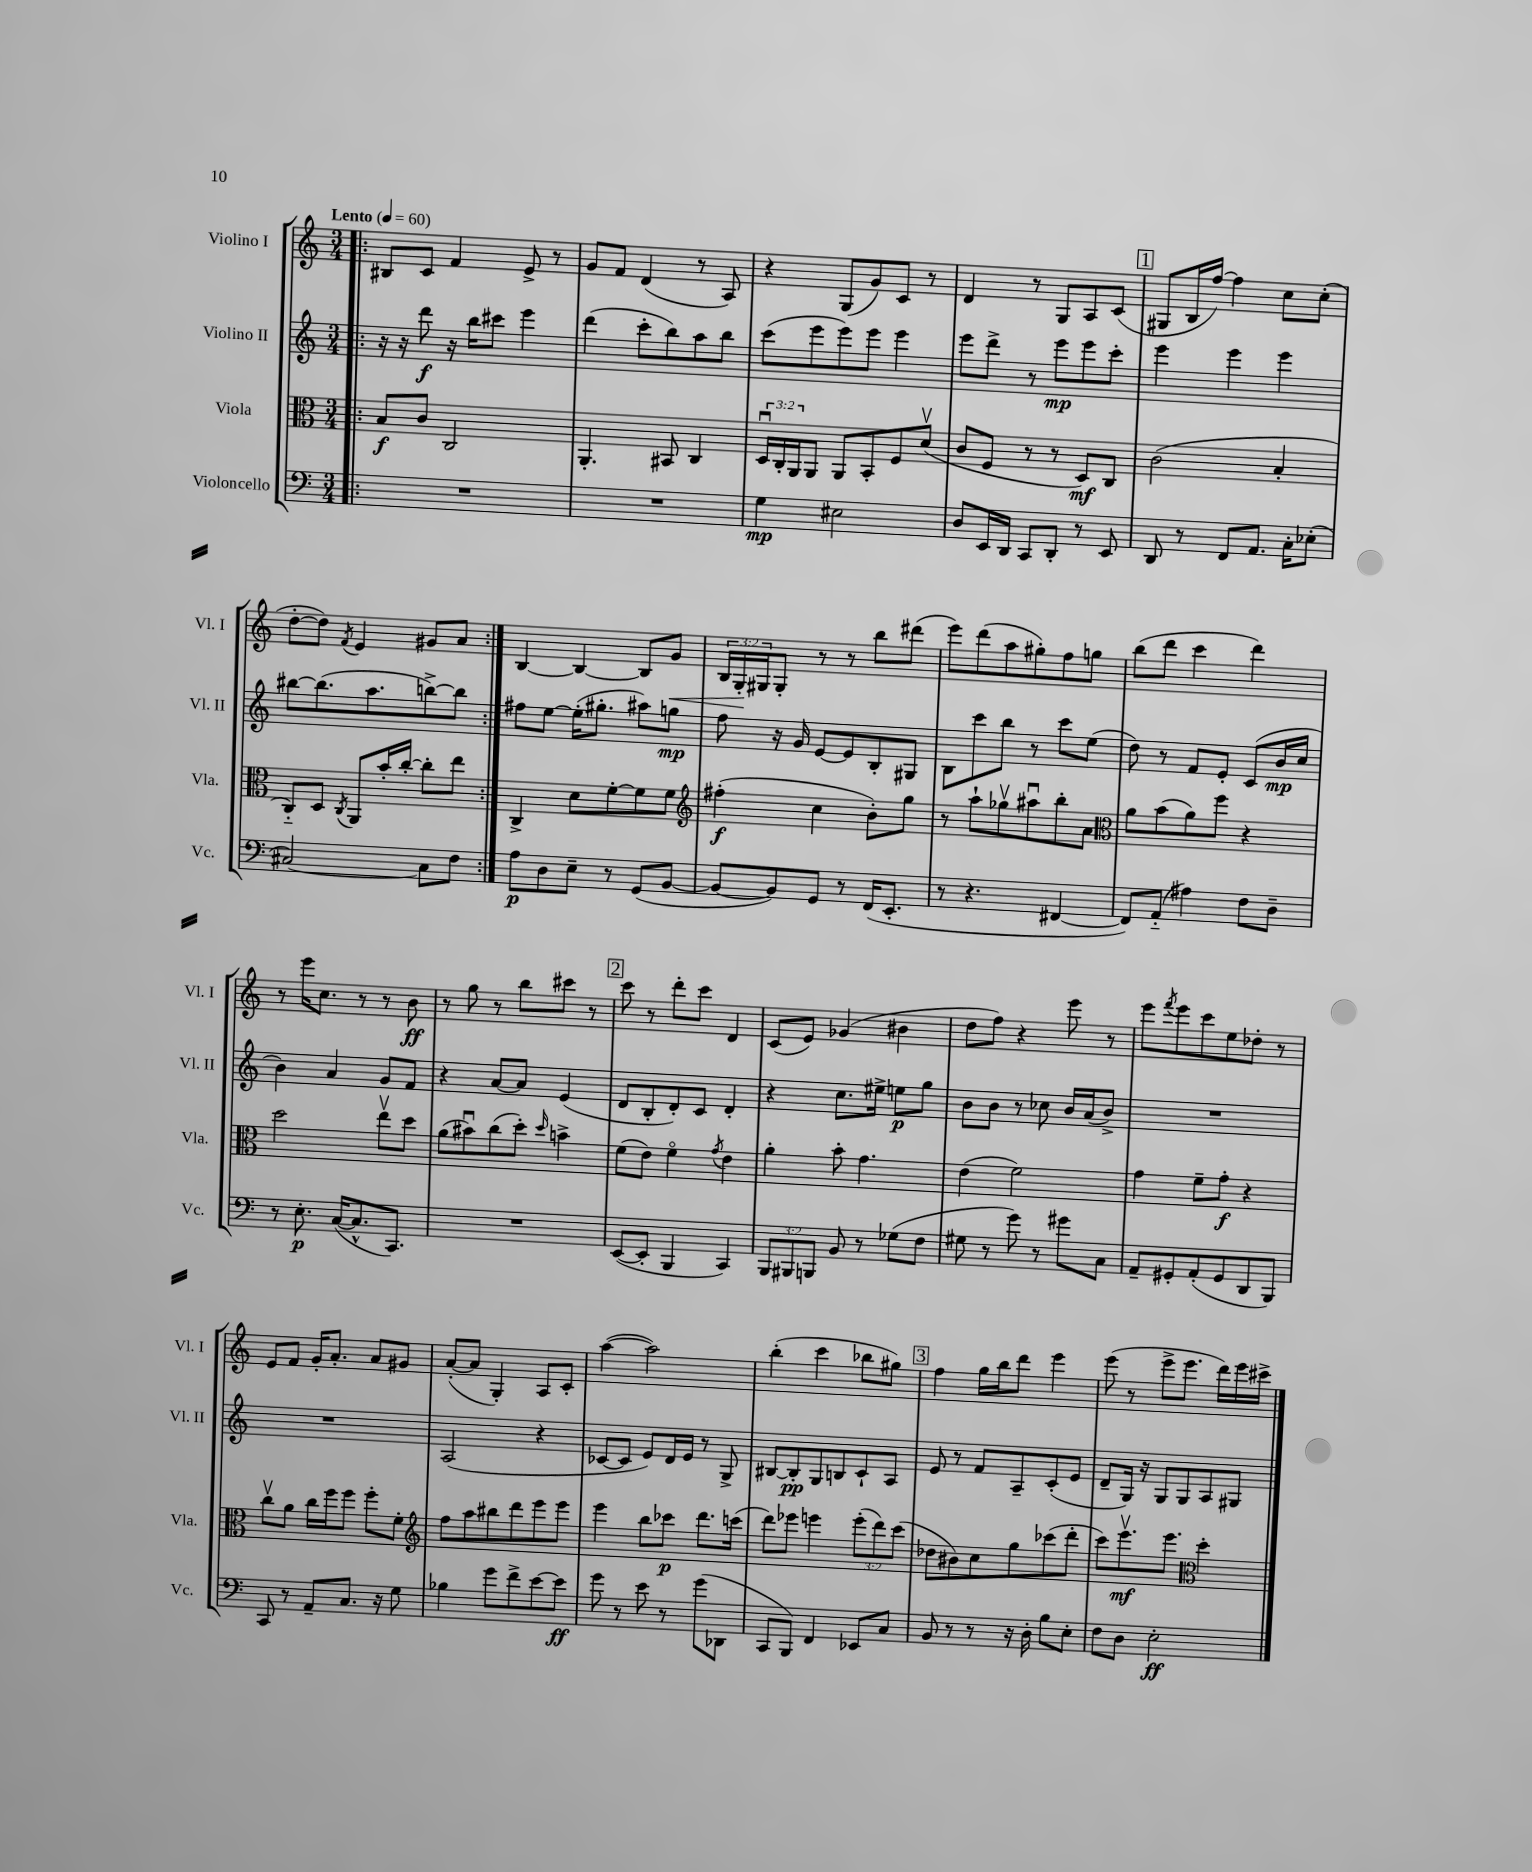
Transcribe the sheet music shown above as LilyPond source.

<<
\new StaffGroup <<
\new Staff = "s0" \with { instrumentName = "Violino I" shortInstrumentName = "Vl. I" } {
    \clef treble \key c \major \numericTimeSignature \time 3/4 \override Staff.TupletNumber.text = #tuplet-number::calc-fraction-text \tempo "Lento" 4 = 60
    \repeat volta 2 { \bar ".|:" bis8 c'8 f'4 e'8-> r8 |
    g'8 f'8 d'4( r8 a8) |
    r4 g8( g'8) c'8 r8 |
    d'4 r8 g8 a8 c'8( |
    \mark \markup { \box "1" } gis8 b16 f''16~) f''4 c''8 c''8-.( |
    d''8~-. d''8) \acciaccatura { f'8 } e'4 gis'8 a'8 | }
    b4~ b4~ b8 g'8\< |
    \tuplet 3/2 { b16 g16-.\! gis16 } gis8-. r8 r8 b''8 dis'''8( |
    e'''8) d'''8( a''8 gis''8-.) f''8 g''8 |
    b''8( d'''8 c'''4 d'''4) |
    r8 e'''16 c''8. r8 r8 b'8\ff |
    r8 g''8 r8 b''8 cis'''8 r8 |
    \mark \markup { \box "2" } c'''8 r8 d'''8-. c'''8 d'4 |
    c'8( e'8) ges'4( bis'4 |
    d''8 f''8) r4 e'''8 r8 |
    e'''8 \acciaccatura { f'''8 } e'''8 c'''8 e''8 des''8-. r8 |
    e'8 f'8 g'16-. a'8.-. a'8 gis'8 |
    a'8~-.( a'8 g4-.) a8 c'8-. |
    a''4~( a''2) |
    b''4-.( c'''4 bes''8 gis''8) |
    \mark \markup { \box "3" } f''4 g''16 b''16 d'''8 e'''4 |
    e'''8( r8 e'''8-> e'''8. d'''16) e'''16 cis'''16-> \bar "|." |
}
\new Staff = "s1" \with { instrumentName = "Violino II" shortInstrumentName = "Vl. II" } {
    \clef treble \key c \major \numericTimeSignature \time 3/4
    \repeat volta 2 { \bar ".|:" r16 r16 d'''8\f r16 b''16 cis'''8 e'''4 |
    d'''4( c'''8-. b''8) a''8 b''8 |
    c'''8( e'''8 e'''8) e'''8 e'''4 |
    e'''8 d'''8-> r8 e'''8\mp e'''8 c'''8-. |
    \mark \markup { \box "1" } e'''4 e'''4 e'''4 |
    bis''8~ bis''8.( a''8. b''8~->) b''8 | }
    fis''8 e''8~ e''16-.( gis''8.-. ais''8) g''8\mp |
    f''8 r16 g'16 e'8~ e'8 b8-. gis8 |
    b8 c'''8 b''8 r8 c'''8 e''8( |
    d''8) r8 f'8 e'8-. c'8( b'16\mp c''16 |
    b'4) a'4 g'8 f'8 |
    r4 a'8~ a'8 e'4( |
    \mark \markup { \box "2" } d'8 b8-. d'8-.) c'8 d'4-. |
    r4 c''8. eis''16-> e''8\p g''8 |
    b'8 b'8 r8 ces''8 b'16 a'16( b'8->) |
    R2. |
    R2. |
    a2( r4 |
    ces'8~ ces'8 e'8) d'16 e'16 r8 g8-> |
    bis8~ bis8-.\pp g8 b8 c'8-! a8 |
    \mark \markup { \box "3" } e'8 r8 f'8 a8-- c'8-.( e'8 |
    d'8-- g16) r16 g8 g8 a8 gis8 \bar "|." |
}
\new Staff = "s2" \with { instrumentName = "Viola" shortInstrumentName = "Vla." } {
    \clef alto \key c \major \numericTimeSignature \time 3/4 \override Staff.TupletNumber.text = #tuplet-number::calc-fraction-text
    \repeat volta 2 { \bar ".|:" b8\f c'8 c2 |
    a,4.-. bis,8 c4 |
    \tuplet 3/2 { d16\downbow c16-. a,16 } a,8 a,8 b,8-. f8 d'8\upbow( |
    c'8 f8 r8 r8 d8\mf) c8 |
    \mark \markup { \box "1" } c'2( b4-. |
    c8-_) d8 \acciaccatura { c8 } a,8 b'16-. c''16~-. c''8-. e''8 | }
    c4-> d'8 f'8~-. f'8 f'8 |
    \clef treble fis''4-.\f( c''4 b'8-.) g''8 |
    r8 a''8-! ges''8\upbow ais''8\downbow b''8-. a'8 |
    \clef alto a'8 b'8( a'8) f''8 r4 |
    d''2 e''8\upbow d''8 |
    a'8( bis'8\downbow) c''8( d''8-.) \grace { d''16 } b'4-> |
    \mark \markup { \box "2" } f'8( e'8) f'4\flageolet \acciaccatura { g'8 } e'4 |
    a'4-. b'8-. g'4. |
    e'4( f'2) |
    g'4 f'8-- g'8-.\f r4 |
    c''8\upbow a'8 c''16 f''16 f''8 f''8-. f'8-. |
    \clef treble f''8 a''8 bis''8 d'''8 e'''8 e'''8 |
    e'''4 b''8 ces'''8\p d'''8. c'''16( |
    d'''8) ees'''8 e'''4 \tuplet 3/2 { e'''8-.( d'''8) c'''8( } |
    \mark \markup { \box "3" } des''8 bis'8) c''8 g''8 ces'''8( d'''8-. |
    c'''8) e'''8.\upbow\mf e'''8. \clef alto d''4-. \bar "|." |
}
\new Staff = "s3" \with { instrumentName = "Violoncello" shortInstrumentName = "Vc." } {
    \clef bass \key c \major \numericTimeSignature \time 3/4 \override Staff.TupletNumber.text = #tuplet-number::calc-fraction-text
    \repeat volta 2 { \bar ".|:" R2. |
    R2. |
    g4\mp eis2 |
    d8 e,16 d,16 c,8 d,8-. r8 e,8 |
    \mark \markup { \box "1" } d,8 r8 f,8 a,8. c16-. ees8-.( |
    cis2~) cis8 f8 | }
    a8\p d8 e8-- r8 g,8( b,8~ |
    b,8~ b,8) g,8 r8 f,16( e,8.-. |
    r8 r4. fis,4~ |
    fis,8) a,8-_( ais4) f8 d8-- |
    r8 e8.-.\p c16~( c8.-^ c,8.) |
    R2. |
    \mark \markup { \box "2" } e,8~( e,8-. b,,4 c,4) |
    \tuplet 3/2 { b,,8 bis,,8 b,,8 } b,8 r8 ges8( f8 |
    gis8 r8 g'8) r8 gis'8 c8 |
    a,8-- gis,8-. a,8-.( gis,8 d,8 b,,8) |
    c,8 r8 a,8-- c8. r16 g8 |
    bes4 g'8 f'8-> e'8~ e'8\ff |
    g'8 r8 e'8 r8 g'8( des,8 |
    c,8 b,,8) f,4 ees,8 c8 |
    \mark \markup { \box "3" } b,8 r8 r8 r16 d16-. b8 e8-. |
    f8 d8 e2-.\ff \bar "|." |
}
>>
>>
\layout { \context { \Score \remove "Bar_number_engraver" } }
